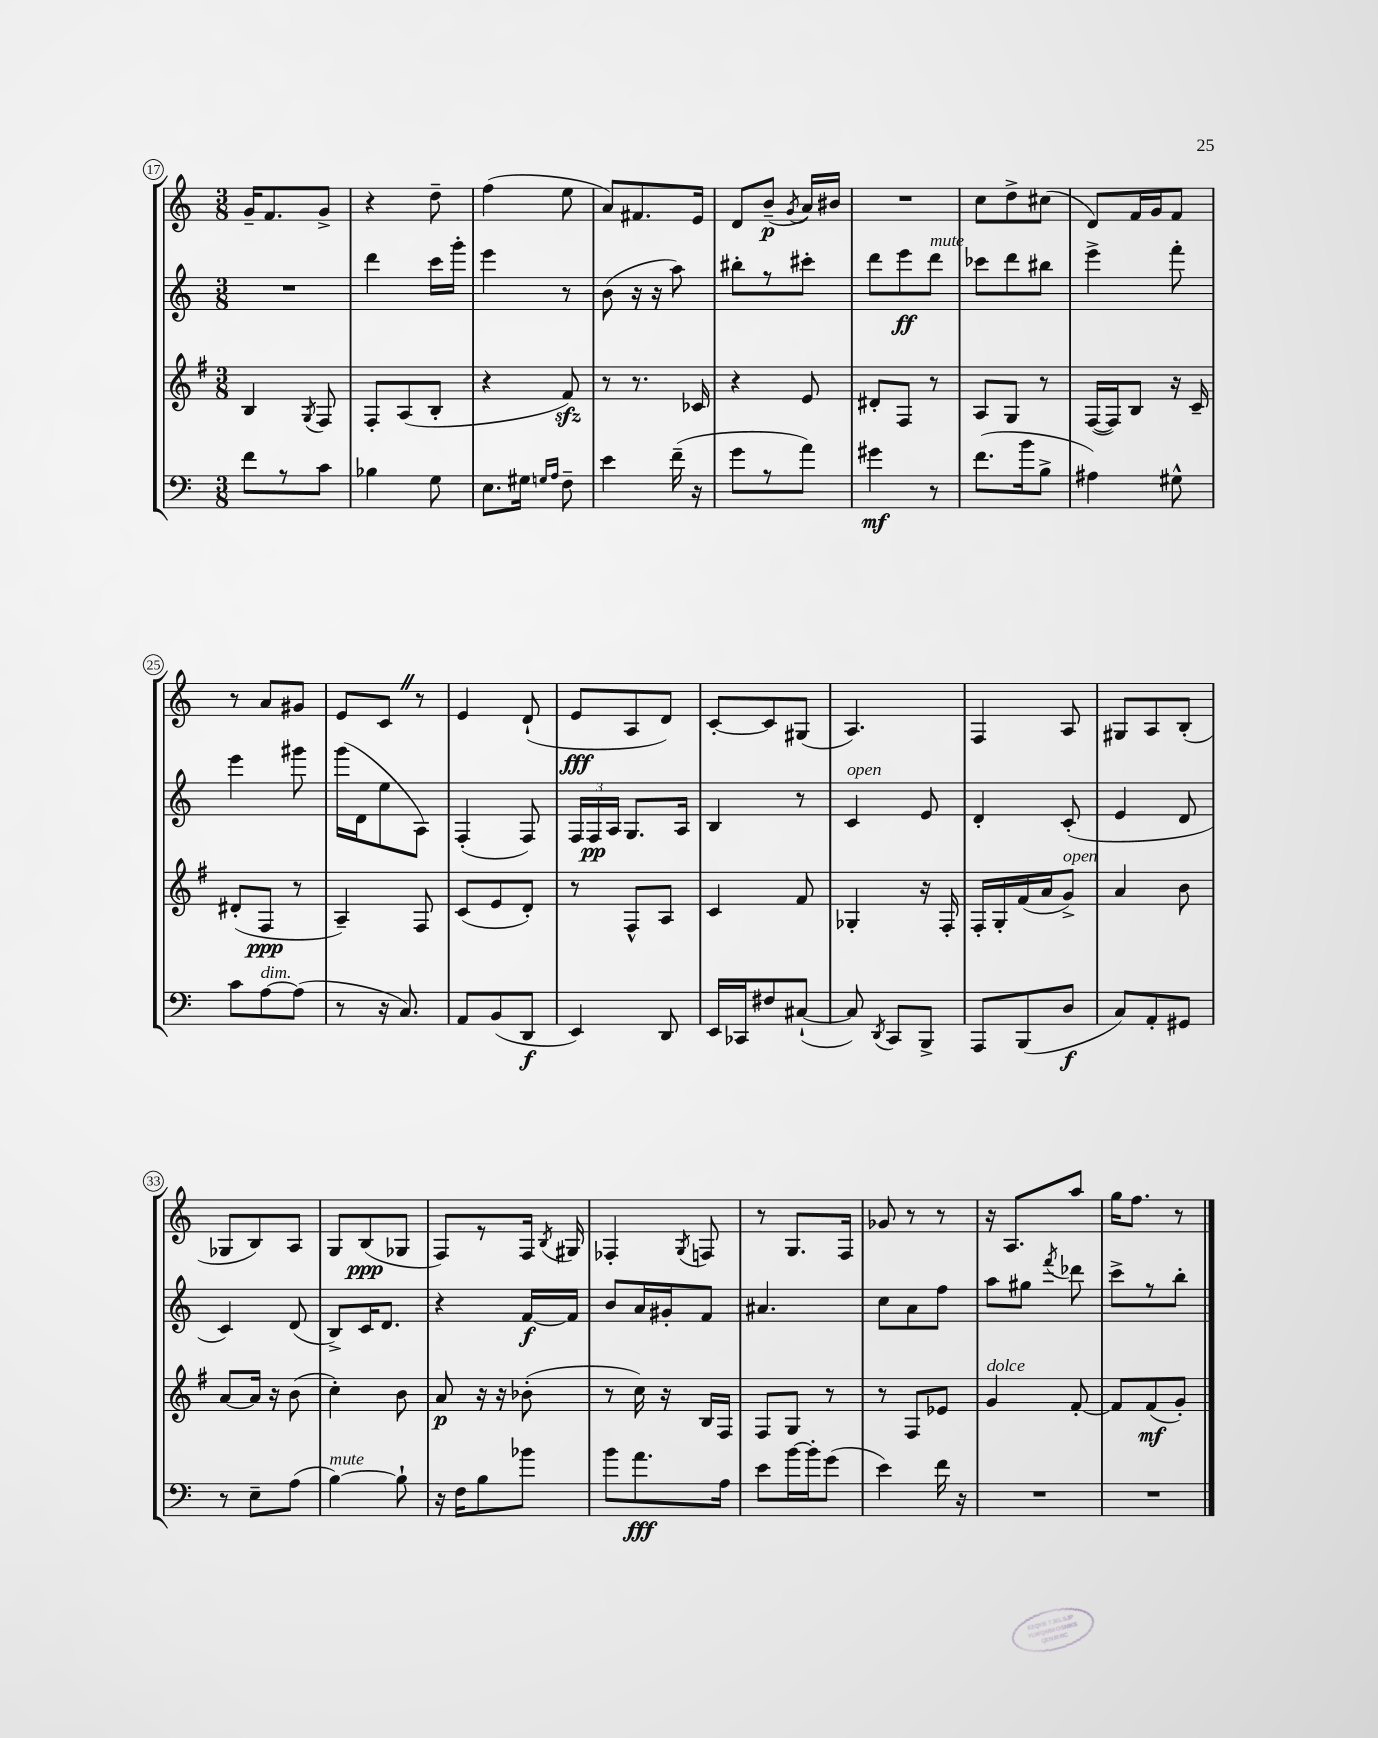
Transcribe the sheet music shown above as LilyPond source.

<<
\new StaffGroup <<
\new Staff = "s0" {
    \clef treble \key c \major \numericTimeSignature \time 3/8
    \autoBeamOff g'16[-- f'8. g'8]-> |
    r4 d''8-- |
    f''4( e''8 |
    a'8[) fis'8. e'16] |
    d'8[ b'8]--\p( \acciaccatura { g'8 } a'16[) bis'16] |
    R4. |
    c''8[ d''8-> cis''8]( |
    d'8[) f'16 g'16 f'8] |
    r8 a'8[ gis'8] |
    e'8[ c'8] \once \override BreathingSign.text = \markup { \musicglyph "scripts.caesura.straight" } \breathe r8 |
    e'4 d'8-!( |
    e'8[\fff a8 d'8]) |
    c'8[~-. c'8 gis8]( |
    a4.) |
    f4 a8 |
    gis8[ a8 b8]-.( |
    ges8[ b8) a8] |
    g8[ b8\ppp( ges8] |
    f8[) r8 f16] \acciaccatura { b8 } gis16 |
    fes4-. \acciaccatura { g8 } f8 |
    r8 g8.[ f16] |
    ges'8 r8 r8 |
    r16 a8.[ a''8] |
    g''16[ f''8.] r8 \bar "|." |
}
\new Staff = "s1" {
    \clef treble \key c \major \numericTimeSignature \time 3/8
    \autoBeamOff R4. |
    d'''4 c'''16[ g'''16]-. |
    e'''4 r8 |
    b'8( r16 r16 a''8) |
    bis''8[-. r8 cis'''8]-. |
    d'''8[ e'''8\ff d'''8]^\markup { \italic "mute" } |
    ces'''8[ d'''8 bis''8] |
    e'''4-> f'''8-. |
    e'''4 gis'''8 |
    g'''16[( d'16 e''8 a8]) |
    f4-.( f8) |
    \tuplet 3/2 { f16[ f16\pp a16] } g8.[ a16] |
    b4 r8 |
    c'4^\markup { \italic "open" } e'8 |
    d'4-. c'8-.( |
    e'4 d'8 |
    c'4) d'8( |
    b8[->) c'16 d'8.] |
    r4 f'16[~\f f'16] |
    b'8[ a'16 gis'16-. f'8] |
    ais'4. |
    c''8[ a'8 f''8] |
    a''8[ gis''8] \acciaccatura { f'''8 } des'''8 |
    c'''8[-> r8 b''8]-. \bar "|." |
}
\new Staff = "s2" {
    \clef treble \key g \major \numericTimeSignature \time 3/8
    \autoBeamOff b4 \acciaccatura { g8 } fis8 |
    fis8[-. a8( b8]-. |
    r4 fis'8\sfz) |
    r8 r8. ces'16 |
    r4 e'8 |
    dis'8[-. fis8] r8 |
    a8[ g8] r8 |
    fis16[~( fis16) b8] r16 c'16-- |
    dis'8[-.( fis8]\ppp r8 |
    a4--) fis8 |
    c'8[( e'8 d'8]-.) |
    r8 fis8[-^ a8] |
    c'4 fis'8 |
    ges4-. r16 fis16-. |
    fis16[-. g16-. fis'16( a'16 g'8]->^\markup { \italic "open" }) |
    a'4 b'8 |
    a'8[~ a'16] r16 b'8( |
    c''4-.) b'8 |
    a'8\p r16 r16 bes'8-.( |
    r8 c''16) r16 b16[ fis16] |
    fis8[ g8] r8 |
    r8 fis8[ ees'8] |
    g'4^\markup { \italic "dolce" } fis'8~-. |
    fis'8[ fis'8\mf( g'8]-.) \bar "|." |
}
\new Staff = "s3" {
    \clef bass \key c \major \numericTimeSignature \time 3/8
    \autoBeamOff f'8[ r8 c'8] |
    bes4 g8 |
    e8.[ gis16] \grace { g16[ a16] } f8-- |
    e'4 f'16--( r16 |
    g'8[ r8 a'8]) |
    gis'4\mf r8 |
    f'8.[( b'16 b8]-> |
    ais4) gis8-^ |
    c'8[ a8~^\markup { \italic "dim." } a8]( |
    r8 r16 c8.) |
    a,8[ b,8( d,8]\f |
    e,4) d,8 |
    e,16[ ces,16 fis8 cis8]~-!( |
    cis8) \acciaccatura { d,8 } c,8[ b,,8]-> |
    a,,8[ b,,8( d8]\f |
    c8[) a,8-. gis,8] |
    r8 e8[-- a8]( |
    b4~^\markup { \italic "mute" }) b8-! |
    r16 f16[ b8 bes'8] |
    b'8[ a'8.\fff a16] |
    e'8[ b'16~ b'16-. g'8]( |
    e'4) f'16 r16 |
    R4. |
    R4. \bar "|." |
}
>>
>>
\layout { \context { \Score currentBarNumber = #17 \override BarNumber.stencil = #(make-stencil-circler 0.1 0.3 ly:text-interface::print) } }
